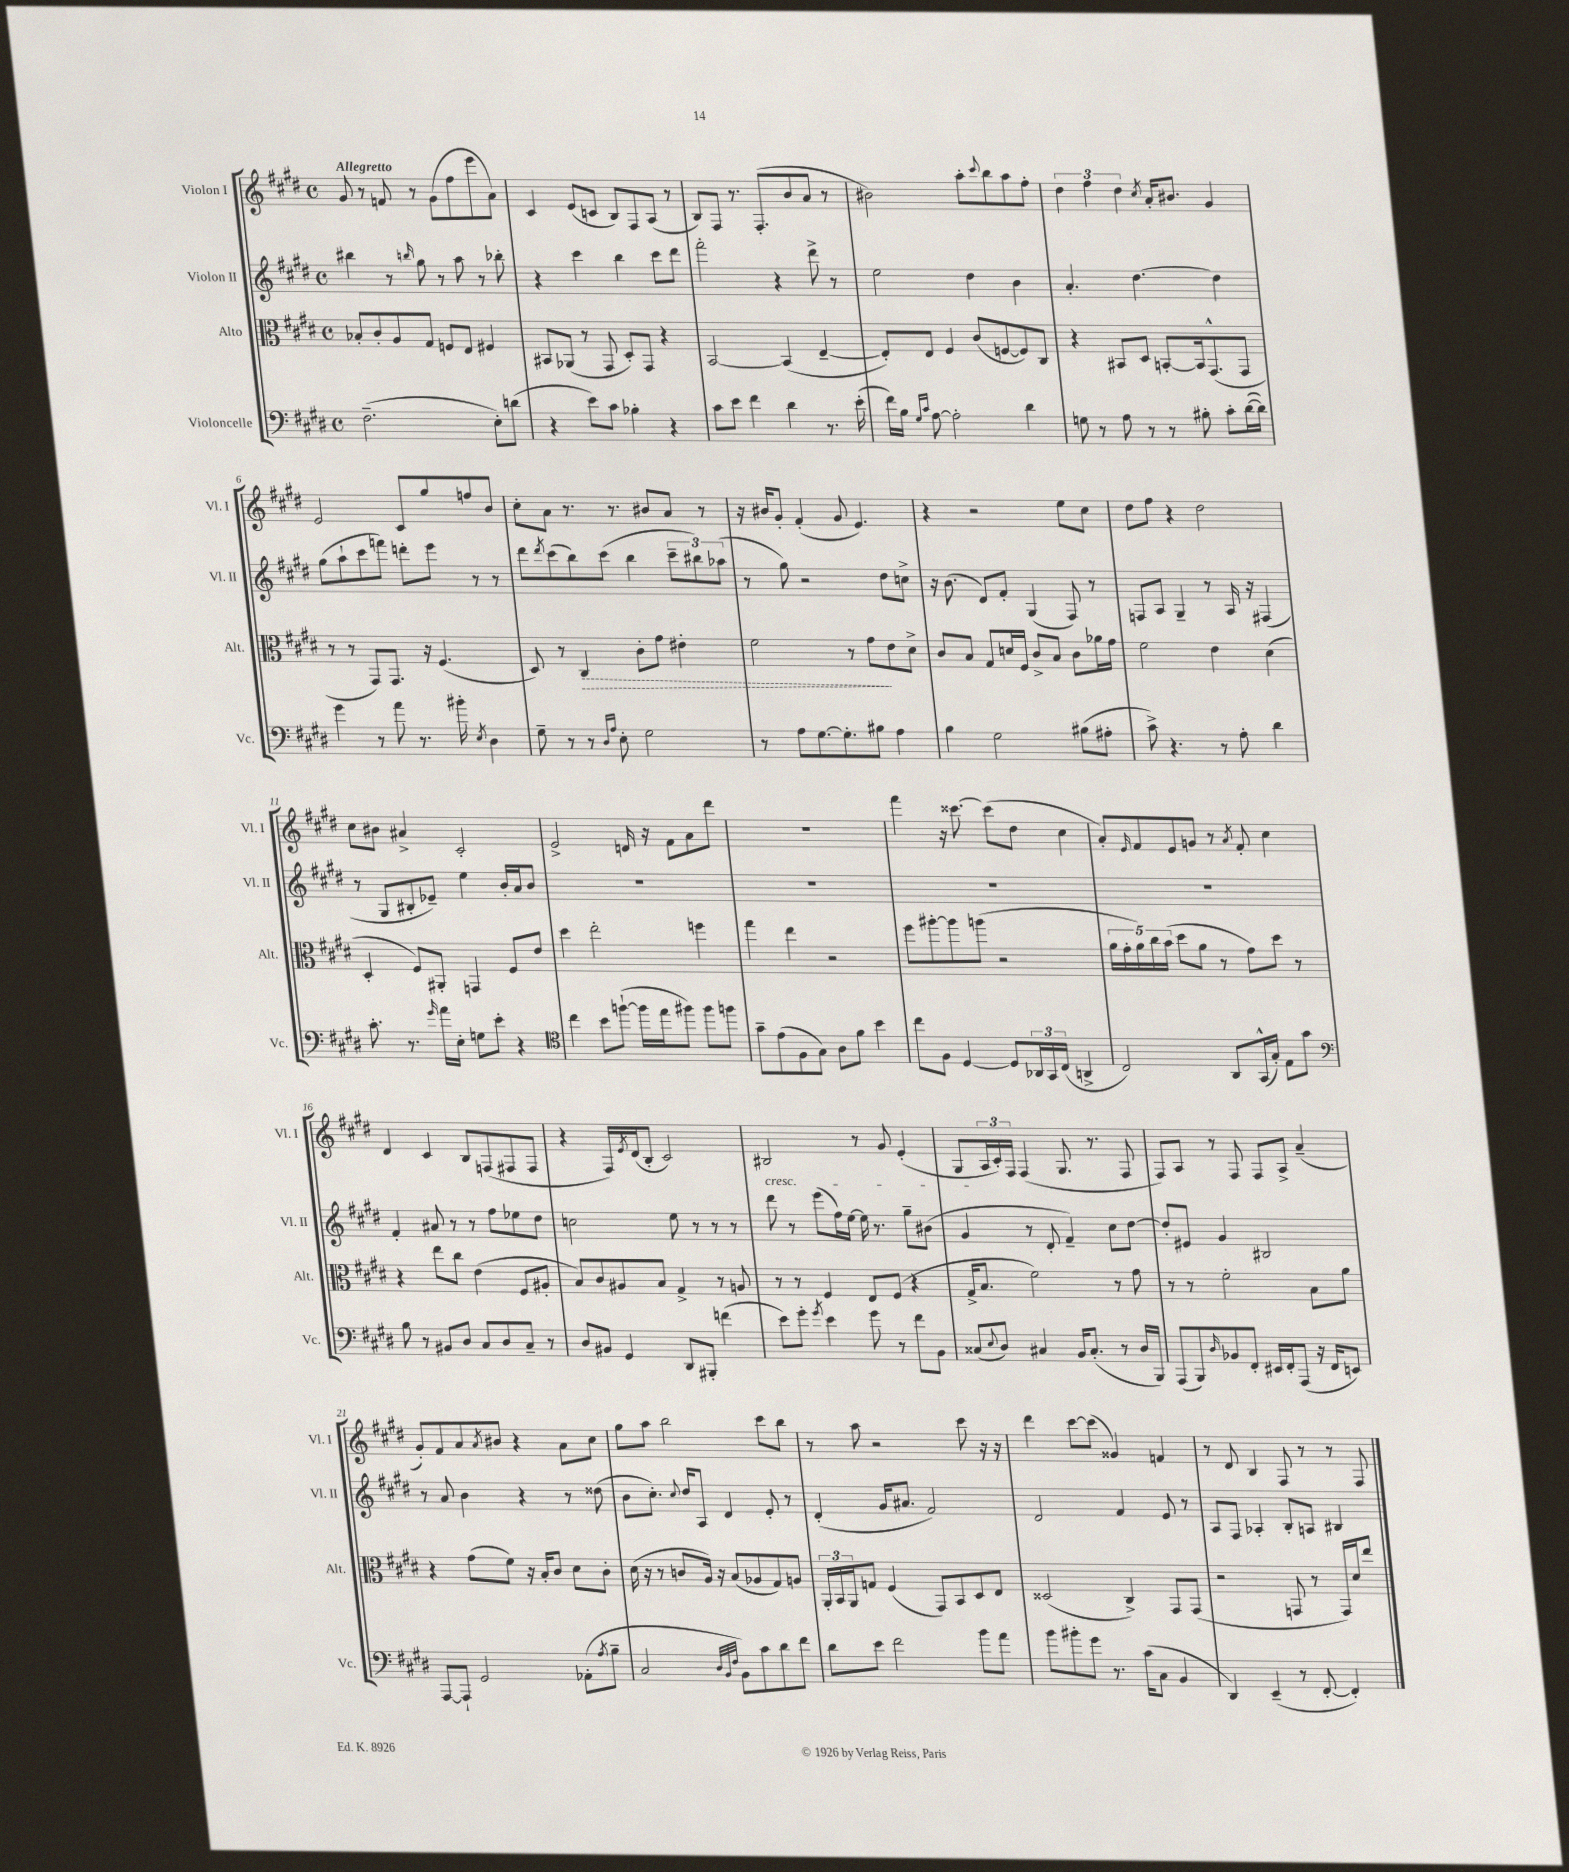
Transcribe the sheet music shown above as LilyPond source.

<<
\new StaffGroup <<
\new Staff = "s0" \with { instrumentName = "Violon I" shortInstrumentName = "Vl. I" } {
    \clef treble \key e \major \defaultTimeSignature \time 4/4 \tempo "Allegretto"
    gis'8 r8 f'8 r8 gis'8( fis''8 e'''8 a'8) |
    cis'4 e'8( c'8 b8) fis8 a8( r8 |
    b8) fis8 r8. fis8.-.( b'8 a'8 r8 |
    bis'2) a''8-. \appoggiatura { cis'''8 } b''8 a''8 fis''8-. |
    \tuplet 3/2 { dis''4 fis''4 dis''4 } \acciaccatura { cis''8 } a'16-. bis'8. gis'4 |
    e'2 cis'8 gis''8 f''8 b'8 |
    cis''8-. a'8 r8. r8. bis'8 a'8 r8 |
    r16 bis'16 gis'8-. fis'4-.( gis'8 e'4.) |
    r4 r2 e''8 cis''8 |
    dis''8 fis''8 r4 dis''2 |
    cis''8 bis'8 ais'4-> cis'2-. |
    e'2-> d'16 r16 fis'8 a'8 dis'''8 |
    R1 |
    fis'''4 r16 cisis'''8.~ cisis'''8( dis''8 cis''4 |
    a'8-.) \grace { e'16 } fis'8 e'8 g'8 r8 \acciaccatura { a'8 } fis'8-. cis''4 |
    dis'4 cis'4 b8 f8( fis8 fis8 |
    r4 fis16) \acciaccatura { e'8 } dis'16( b8-. cis'2) |
    bis2\cresc r8 gis'8 e'4-.( |
    gis8 \tuplet 3/2 { a16 cis'16-.\!) fis16 } fis4( gis8. r8. fis8 |
    fis8) a8 r8 fis8 fis8 a8-> a'4--( |
    gis'8-.) fis'8 a'8 \acciaccatura { a'8 } bis'8 r4 a'8 cis''8 |
    gis''8 a''8 b''2 cis'''8 b''8 |
    r8 a''8 r2 cis'''8 r16 r16 |
    dis'''4 cis'''8~ cis'''8( gisis'4) f'4 |
    r8 dis'8 b4 fis8 r8 r8 fis8 \bar "|." |
}
\new Staff = "s1" \with { instrumentName = "Violon II" shortInstrumentName = "Vl. II" } {
    \clef treble \key e \major \defaultTimeSignature \time 4/4
    bis''4 r8 \grace { b''16 } gis''8 r8 a''8 r8 bes''8-. |
    r4 cis'''4 b''4 cis'''8 dis'''8 |
    fis'''2-. r4 dis'''8-> r8 |
    e''2 dis''4 b'4 |
    a'4.-. dis''4.~ dis''4 |
    gis''8( a''8-! cis'''8 f'''8) d'''8-. e'''8 r8 r8 |
    dis'''8 \acciaccatura { dis'''8 } cis'''8( b''8) cis'''8( b''4 \tuplet 3/2 { cis'''8-- bis''8) aes''8( } |
    r8 gis''8) r2 dis''8 c''8-> |
    r16 b'8.( dis'8) fis'8-. gis4( fis8) r8 |
    f8 a8 gis4-- r8 a16 r16 fis4( |
    r8 gis8 bis8-. ees'8--) e''4 b'16-. a'16 b'8 |
    R1 |
    R1 |
    R1 |
    R1 |
    fis'4-. ais'8 r8 r8 fis''8 ees''8 dis''8 |
    c''2 e''8 r8 r8 r8 |
    dis'''8 r8 e'''8( fis''16) e''16~ e''16 r8. gis''8-- bis'8( |
    gis'4 r8 dis'8-. fis'4--) cis''8 dis''8~ |
    dis''8-. eis'8 gis'4 bis2 |
    r8 a'8 b'4 r4 r8 disis''8( |
    b'8 cis''8.-.) \appoggiatura { cis''8 } dis''16 a8 dis'4 e'8-. r8 |
    dis'4-.( gis'16 ais'8. fis'2) |
    dis'2 fis'4 e'8 r8 |
    a8 fis8 aes4-. b8-. a8 bis4 \bar "|." |
}
\new Staff = "s2" \with { instrumentName = "Alto" shortInstrumentName = "Alt." } {
    \clef alto \key e \major \defaultTimeSignature \time 4/4
    bes8-. cis'8-. a8 gis8 f8 e8 fis4 |
    bis,8 aes,8( r8 gis,8 dis8-.) gis,8 r4 |
    b,2~ b,4( e4~-- |
    e8-.) e8 fis4 cis'8( f8~ f8) cis8 |
    r4 bis,8 dis8 b,8~-. b,16 gis,8.-^( gis,8 |
    r8 r8 gis,8) gis,8. r16 fis4.( |
    dis8) r8 \once \override Hairpin.style = #'dashed-line cis4\> cis'8-. gis'8 eis'4-. |
    fis'2 r8 gis'8\! e'8 dis'8-> |
    cis'8 b8 gis8 d'16 fis16 cis'8-> b8 cis'8 aes'16 gis'16 |
    fis'2 e'4 dis'4( |
    dis4-. fis8) ais,8-. g,4 fis8 e'8 |
    dis''4 e''2-. f''4 |
    gis''4 e''4 r2 |
    fis''8 ais''8~-. ais''8 a''8( r2 |
    \tuplet 5/4 { a'16 gis'16-. a'16) cis''16 b'16( } dis''8 a'8 r8 gis'8) dis''8 r8 |
    r4 e''8 cis''8 e'4( fis8 ais8-. |
    b8) cis'8 ais8 b8 gis4-> r8 a8 |
    r8 r8 fis4 e8 fis8( r4 |
    gis16-> b8. fis'2) r8 gis'8 |
    r8 r8 fis'2-. b8 a'8 |
    r4 gis'8( fis'8) r16 b16-. cis'8 dis'8 cis'8-. |
    dis'16( r16 r8 c'8 a16) r16 b8( aes8 gis8) a8 |
    \tuplet 3/2 { a,16-. b,16 a,16 } g8 fis4( gis,8) b,8 dis8 e8 |
    disis2( cis4->) gis,8 gis,8( |
    r2 g,8 r8 g,16) dis'16 e''8 \bar "|." |
}
\new Staff = "s3" \with { instrumentName = "Violoncelle" shortInstrumentName = "Vc." } {
    \clef bass \key e \major \defaultTimeSignature \time 4/4
    fis2.--( e8-.) d'8( |
    r4 e'8) cis'8 bes4-. r4 |
    cis'8 e'8 fis'4 dis'4 r8. e'16-.( |
    fis'16) b16 \grace { gis16 cis'16 } a8~ a2-. dis'4 |
    g8 r8 a8 r8 r8 bis8-. cis'8-. dis'16~( dis'16) |
    gis'4 r8 a'8 r8. bis'16-. \acciaccatura { e8 } dis4 |
    gis8-- r8 r8 \grace { dis16 a16 } e8-. gis2 |
    r8 a8 gis8.~ gis8.-. bis8 a4 |
    b4 gis2 bis8( ais8-. |
    cis'8->) r4. r8 a8-. dis'4 |
    cis'8.-. r8. \grace { gis'16 } a'16 e16-. g8 e'8-. r4 |
    \clef tenor cis''4 b'8 f''8~-!( f''16 e''16 fis''8) fis''8 f''8 |
    gis'8-- e'8( fis8 gis8) a8 fis'8 b'4 |
    cis''8 fis8 dis4~ dis8 \tuplet 3/2 { aes,16 gis,16 cis16( } a,4-> |
    cis2) a,8 gis,16-^( gis16-.) e8 gis'8 |
    \clef bass b8 r8 bis,8 dis8 cis8 dis8 cis8-- r8 |
    dis8 bis,8 gis,4 dis,8 bis,,8-. f'4( |
    e'8) gis'8-. \acciaccatura { gis'8 } e'4 gis'8 r8 fis'8 b,8 |
    cisis8( \appoggiatura { e8 } dis8) cis4 b,16 cis8.-.( r8 dis16 b,,16) |
    a,,8( b,,8) \grace { dis16 } bes,8 fis,8-. eis,16 fis,16-. a,,8( r16 fis,16 e,8) |
    a,,8~ a,,8-! gis,2 aes,8-.( \acciaccatura { a8 } b8-- |
    cis2 \grace { dis32 b,32 fis32 } b,8) cis'8 dis'8 fis'8 |
    dis'8 e'8 fis'2 b'8 a'8 |
    b'8 bis'8-. gis'8 r8. cis'16( cis8 b,4 |
    dis,4) e,4--( r8 fis,8~-. fis,4-.) \bar "|." |
}
>>
>>
